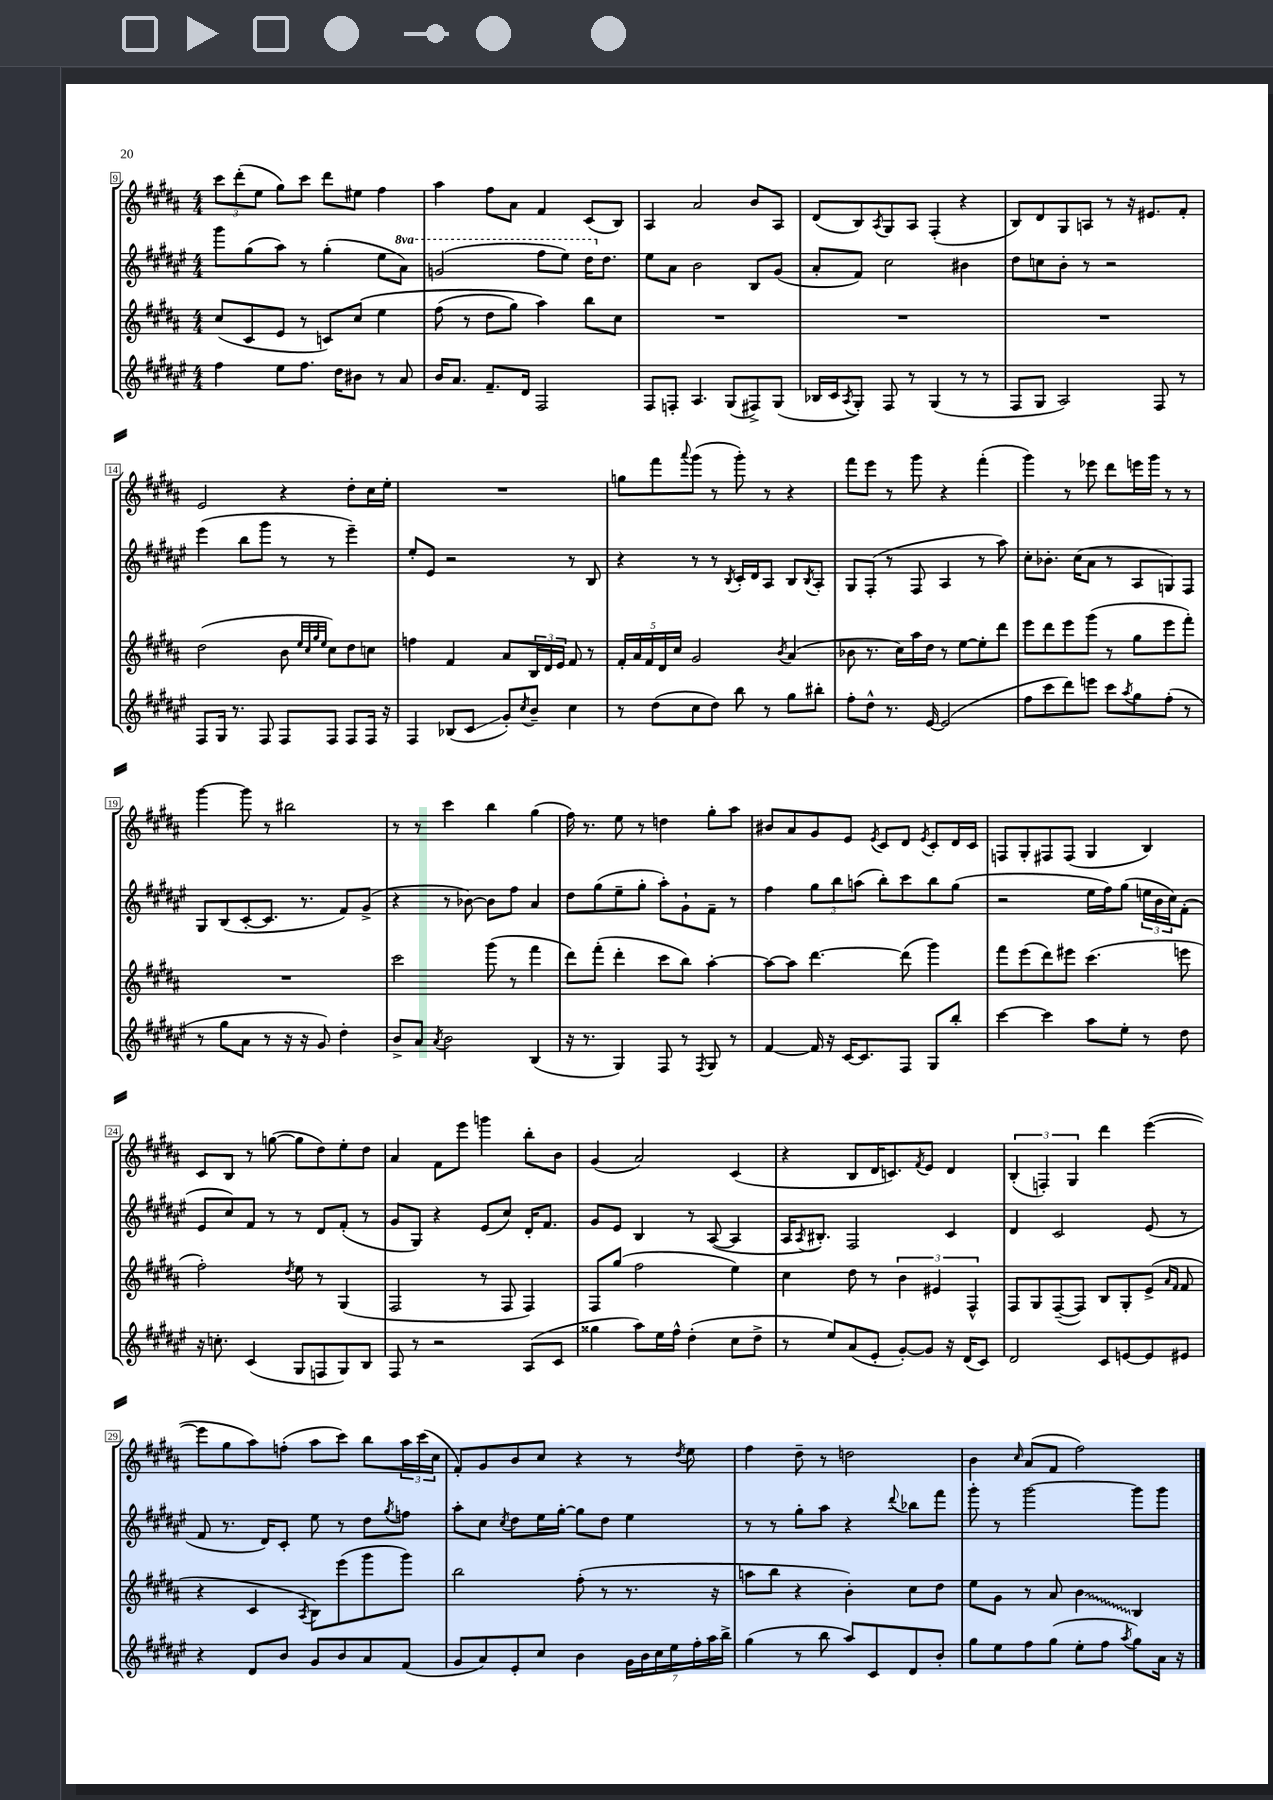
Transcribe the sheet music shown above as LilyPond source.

<<
\new StaffGroup <<
\new Staff = "s0" {
    \clef treble \key b \major \numericTimeSignature \time 4/4
    \tuplet 3/2 { cis'''8 dis'''8-.( e''8 } gis''8) cis'''8 dis'''8 eis''8 fis''4 |
    ais''4 fis''8 ais'8 fis'4 cis'8( b8) |
    ais4 ais'2 b'8 ais8 |
    dis'8( b8) \acciaccatura { ais8 } gis8 ais8 fis4-.( r4 |
    b8) dis'8 gis8 a8 r8 r16 eis'8. fis'8-. |
    e'2 r4 dis''8-. cis''16 e''16-. |
    R1 |
    g''8 fis'''8 \appoggiatura { ais'''8 } gis'''8( r8 gis'''8-.) r8 r4 |
    fis'''8 e'''8 r8 gis'''8 r4 fis'''4-.( |
    gis'''4) r8 ees'''8 dis'''8 e'''16 gis'''16 r8 r8 |
    gis'''4~ gis'''8 r8 bis''2 |
    r8 r8 cis'''4 b''4 gis''4( |
    fis''16) r8. e''8 r8 d''4 gis''8-. ais''8 |
    bis'8 ais'8 gis'8 e'8 \acciaccatura { e'8 } cis'8 dis'8 \acciaccatura { e'8 } cis'8-. dis'16 cis'16 |
    f8 gis8-. fis8 fis8( gis4 b4) |
    cis'8 b8 r8 g''8~( g''8 dis''8) e''8-. dis''8 |
    ais'4 fis'8 e'''8 g'''4 b''8-. b'8 |
    gis'4( ais'2) cis'4( |
    r4 b8 dis'16 c'8.) \acciaccatura { fis'8 } e'8 dis'4 |
    \tuplet 3/2 { b4-.( f4-.) gis4 } dis'''4 e'''4~( |
    e'''8 gis''8 ais''8) f''8-.( ais''8 cis'''8) b''8 \tuplet 3/2 { ais''16 cis'''16( cis''16 } |
    fis'8-.) gis'8 b'8 cis''8 r4 r8 \acciaccatura { dis''8 } e''8 |
    fis''4 dis''8-- r8 d''2 |
    b'4 \grace { cis''16 } ais'8( fis'8 fis''2) \bar "|." |
}
\new Staff = "s1" {
    \clef treble \key fis \major \numericTimeSignature \time 4/4 \set Staff.ottavationMarkups = #ottavation-simple-ordinals
    gis'''8 gis''8( ais''8) r8 gis''4-.( eis''8 \ottava #1 ais''8) |
    g''2( fis'''8 eis'''8) dis'''16 \ottava #0 dis''8. |
    eis''8 ais'8 b'2 b8 gis'8( |
    ais'8-. fis'8) cis''2 bis'4 |
    dis''8 c''8 b'8-. r8 r2 |
    eis'''4( b''8 gis'''8 r8 r8 eis'''4--) |
    eis''8-. eis'8 r2 r8 b8 |
    r4 r8 r8 \acciaccatura { b8 } cis'16-. dis'16 ais8 b8 \acciaccatura { b8 } ais8-. |
    gis8 fis8-.( r8 fis8 ais4 r8 ais''8) |
    cis''8-. bes'8.-. cis''16( ais'8 r8 ais8 g8) fis8 |
    gis8 b8( cis'8~-. cis'8. r8. fis'8) gis'8->( |
    r4 r8 bes'8~) bes'8 fis''8 ais'4 |
    dis''8 gis''8( eis''8-- gis''8-. ais''8-.) gis'8-! fis'8-- r8 |
    fis''4 \tuplet 3/2 { gis''8 b''8 a''8( } b''8-.) cis'''8 b''8 gis''8( |
    r2 eis''16 fis''16) gis''8( \tuplet 3/2 { e''16 b'16 cis''16) } fis'8-.( |
    eis'8 cis''8) fis'8 r8 r8 dis'8 fis'8-.( r8 |
    gis'8 gis8) r4 eis'8( cis''8) dis'16-. fis'8. |
    gis'8 eis'8 b4 r8 ais8~( ais4 |
    ais16 \acciaccatura { ais8 } bis8.-.) fis2 cis'4 |
    dis'4 cis'2 eis'8( r8 |
    fis'8 r8. dis'16) cis'8-. eis''8 r8 dis''8 \acciaccatura { gis''8 } f''8 |
    ais''8-. cis''8 \acciaccatura { cis''8 } dis''8 eis''16 gis''16~-. gis''8 dis''8 eis''4 |
    r8 r8 gis''8-. ais''8 r4 \appoggiatura { dis'''8 } bes''8 fis'''8 |
    gis'''8-. r8 gis'''2~ gis'''8 gis'''8 \bar "|." |
}
\new Staff = "s2" {
    \clef treble \key b \major \numericTimeSignature \time 4/4
    cis''8( cis'8 e'8 r8 c'8) cis''8\( e''4 |
    fis''8( r8 dis''8 gis''8) ais''4\) b''8 cis''8 |
    R1 |
    R1 |
    R1 |
    dis''2( b'8 \grace { e''32 cis''32 gis''32 e''32 } cis''8) dis''8 c''8 |
    f''4 fis'4 ais'8 \tuplet 3/2 { b16 dis'16 e'16 } fis'8 r8 |
    \tuplet 5/4 { fis'16-. ais'16 fis'16 dis'16 cis''16 } gis'2 \acciaccatura { b'8 } ais'4( |
    bes'8 r8. cis''16) ais''16 dis''16 r8 e''8~ e''8-. dis'''8 |
    e'''8 dis'''8 e'''8 gis'''8( r8 gis''8 e'''8 fis'''8-.) |
    R1 |
    cis'''2 gis'''8( r8 fis'''4 |
    dis'''8) fis'''8-.( dis'''4-. cis'''8 b''8) ais''4~-. |
    ais''8~ ais''8 dis'''4.~ dis'''8( gis'''4) |
    fis'''8 e'''8( dis'''8) eis'''8 cis'''4.( e'''8 |
    fis''2-.) \acciaccatura { dis''8 } e''8 r8 gis4( |
    fis2 r8 fis8 fis4) |
    fis8 gis''8( fis''2 e''4) |
    cis''4 dis''8 r8 \tuplet 3/2 { b'4 eis'4 fis4-^ } |
    fis8 gis8 fis8~--( fis8) b8 gis8-. e'8->( \grace { ais'16 fis'16 } fis'8 |
    r4 cis'4 \acciaccatura { ais8 } b8) e'''8( gis'''8 gis'''8) |
    b''2 fis''8-.( r8 r8. r16 |
    a''8 b''8 r4 b'4-.) cis''8 dis''8 |
    e''8 gis'8 r8 ais'8 \once \override Glissando.style = #'zigzag b'4\glissando b4 \bar "|." |
}
\new Staff = "s3" {
    \clef treble \key fis \major \numericTimeSignature \time 4/4
    fis''4 eis''8 fis''8. dis''16 bis'8 r8 ais'8 |
    b'16 ais'8. fis'8.-- dis'16 fis2 |
    fis8 f8-. ais4. gis8( fis8->) gis8( |
    bes16 cis'16 \acciaccatura { ais8 } gis8-.) fis8 r8 gis4( r8 r8 |
    fis8 gis8 ais2) fis8 r8 |
    fis8 gis16 r8. fis8 fis8 fis8 fis8 fis16 r16 |
    fis4 bes8( cis'8\glissando gis'8-.) \acciaccatura { cis''8 } b'8-- cis''4 |
    r8 dis''8( cis''8 dis''8) b''8 r8 gis''8 bis''8-. |
    fis''8-. dis''8-^ r8. eis'16~ eis'2( |
    fis''8 cis'''8 dis'''8) e'''8 cis'''8 \acciaccatura { ais''8 } gis''8 fis''8-.( r8 |
    r8 gis''8 ais'8 r8 r16 r16 gis'8) dis''4-. |
    b'8-> ais'8 \acciaccatura { ais'8 } b'2 b4( |
    r16 r8. gis4) fis8 r8 \acciaccatura { fis8 } gis8 r8 |
    fis'4~ fis'16 r16 cis'16~ cis'8. fis8 gis8 b''8-. |
    cis'''4~ cis'''4 ais''8 eis''8-. r8 dis''8 |
    r16 c''8.-. cis'4( gis8 f8 gis8) b8 |
    fis8 r8 r2 ais8( cis'8 |
    gisis''4 ais''8) eis''16 fis''16-^ dis''4-.( cis''8 dis''8-> |
    r8 eis''8) ais'8( eis'8-. gis'8~-.) gis'8 r16 dis'16( cis'8) |
    dis'2 cis'8 e'8~ e'8 eis'8 |
    r4 dis'8 b'8 gis'8 b'8 ais'8 fis'8( |
    gis'8 ais'8) eis'8-. cis''8 b'4 \tuplet 7/4 { gis'16 b'16 cis''16 eis''16 fis''16-. ais''16 b''16-> } |
    gis''4( r8 b''8 ais''8) cis'8 dis'8 b'8-. |
    gis''8 eis''8 fis''8 gis''8( eis''8-. fis''8 \acciaccatura { ais''8 } gis''8) ais'16 r16 \bar "|." |
}
>>
>>
\layout { \context { \Score currentBarNumber = #9 \override BarNumber.stencil = #(make-stencil-boxer 0.1 0.3 ly:text-interface::print) } }
